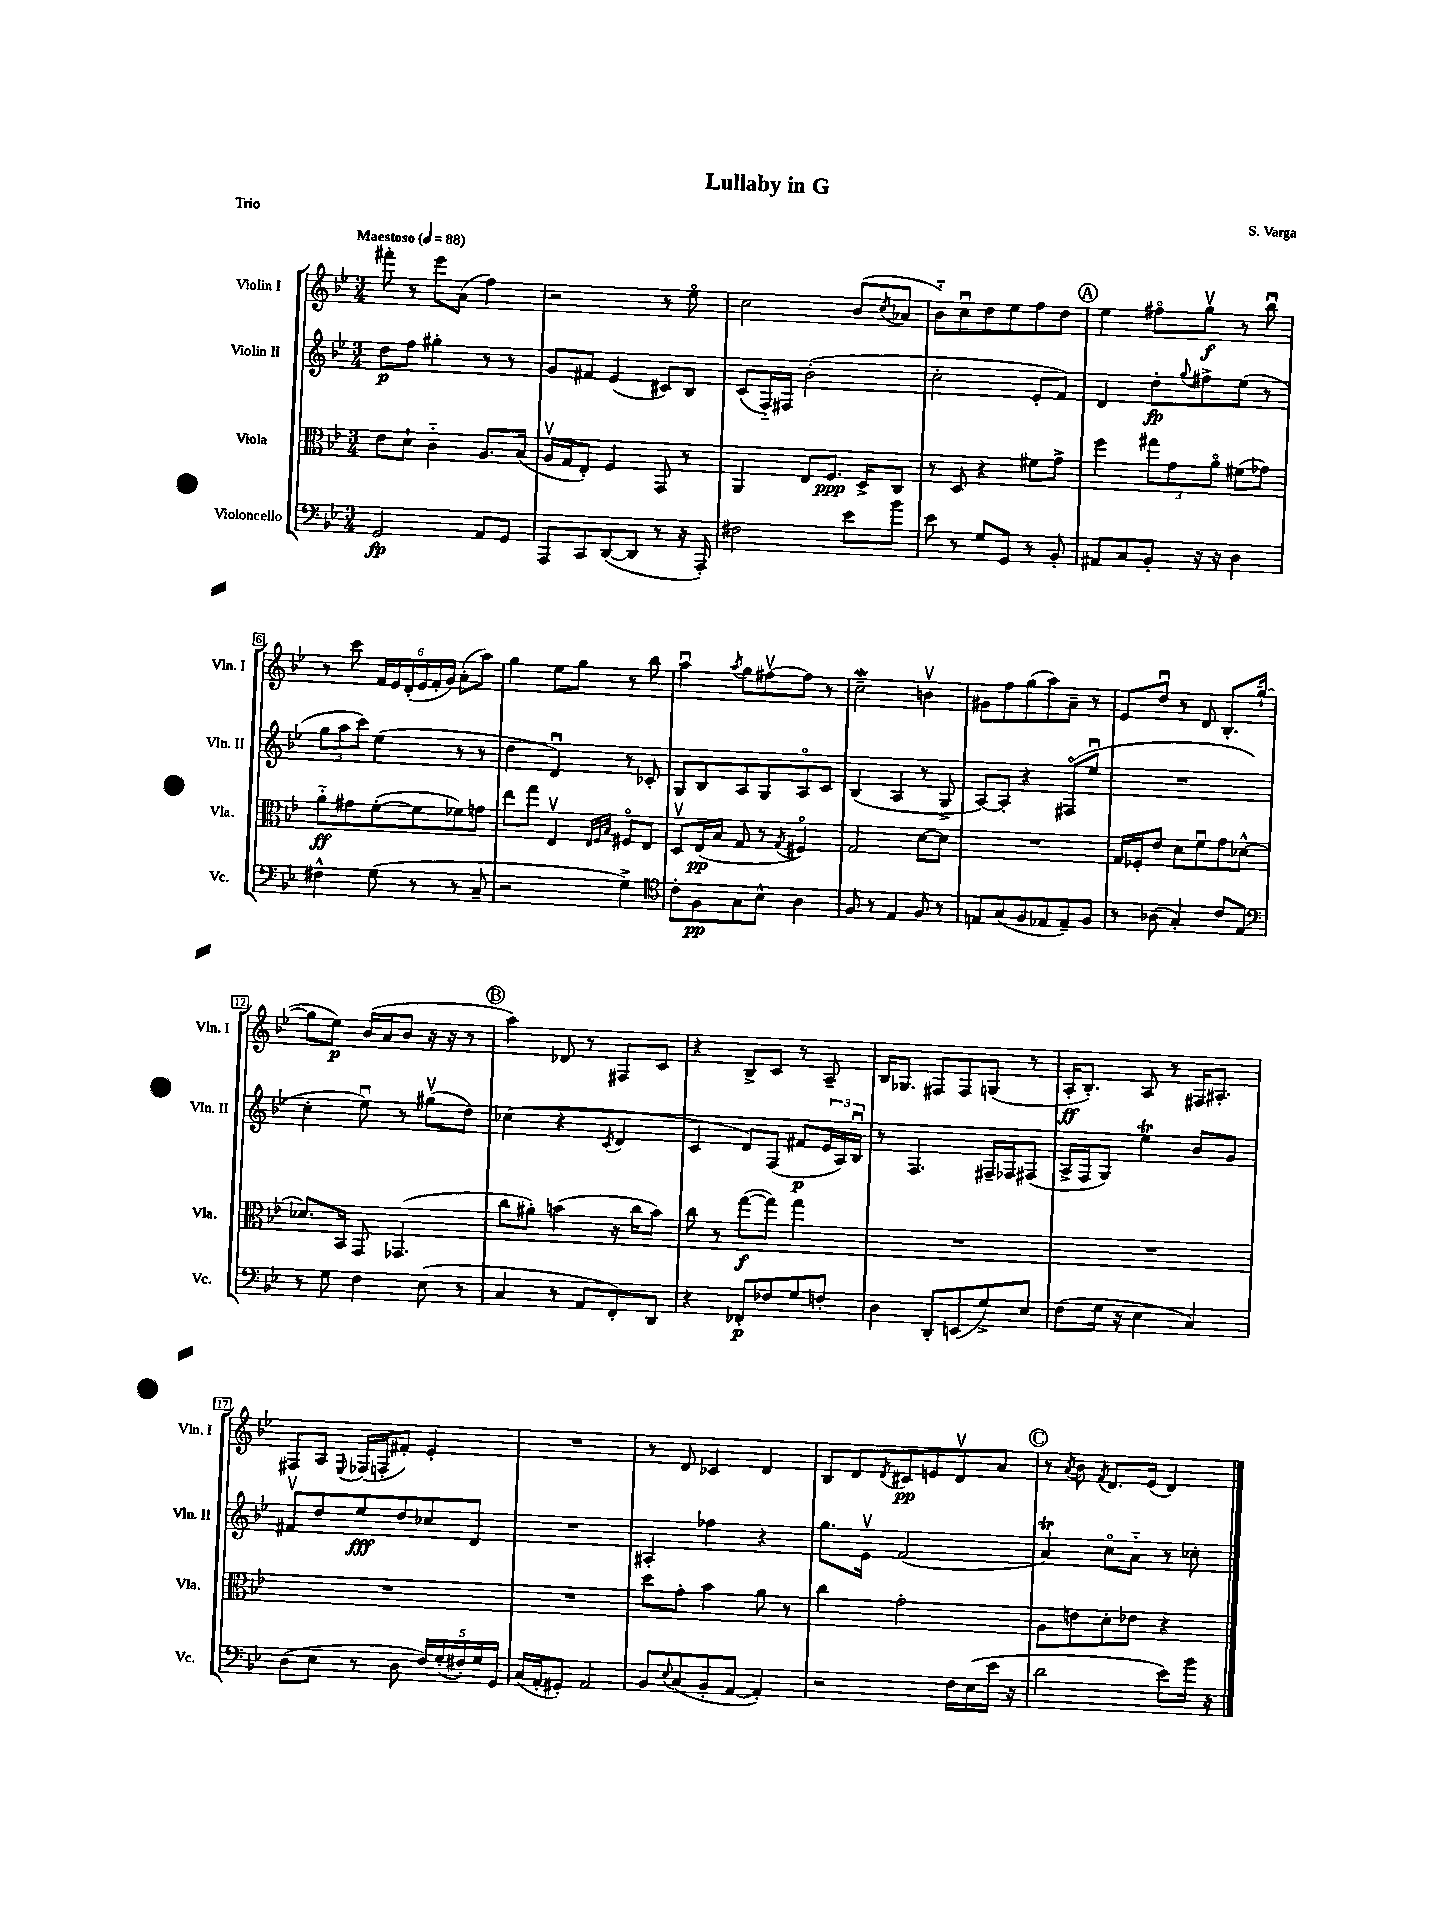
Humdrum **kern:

**kern	**kern	**kern	**kern
*staff4	*staff3	*staff2	*staff1
*clefF4	*clefC3	*clefG2	*clefG2
*k[b-e-]	*k[b-e-]	*k[b-e-]	*k[b-e-]
*M3/4	*M3/4	*M3/4	*M3/4
*MM88	*MM88	*MM88	*MM88
2GG	8e-	8dd	8fff#'
.	8d`	8ff	8r
.	4c'~	4gg#'	8eee-
.	.	.	(8a
8AA	8.A	8r	4ff)
8GG	.	8r	.
.	(16B-	.	.
=	=	=	=
8AAA	16Av	8g	2r
.	16G	.	.
8CC	8E-')	8f#	.
([8DD	4F	(4e-	.
8DD]	.	.	.
8r	8GG	8c#)	8r
16r	8r	8B-	8ee-o
16AAA')	.	.	.
=	=	=	=
2F#	4AA	(8c	2cc
.	.	16F'~)	.
.	.	16F#	.
.	8E-	(2b-'	.
.	8.F	.	.
8e-	.	.	(8b-
.	16D^	.	.
.	.	.	8qcc
8b-	8C	.	8a-
=	=	=	=
8e-	8r	2cc'	8b-'~)
8r	8D	.	8ccu
8G	4r	.	8dd
8GG	.	.	8ee-
8r	8f#	8e-'	8ff
8BB-'	8g^	8f)	8dd
=	=	=	=
8AA#	4ff	4d	4ee-
8C	.	.	.
8BB-'	12gg#	8dd'	8ff#o
.	12g	.	.
.	.	8qqgg	.
16r	.	8ff#^	8ggv
.	12ao	.	.
16r	.	.	.
4D	(8f#	(8ee-	8r
.	8g-)	8r	8bb-u
=	=	=	=
4F#^^	8a'~	12gg	8r
.	.	12aa	.
.	8g#	.	8ccc
.	.	12ccc)	.
(8G	([8f'	(4ee-	24f
.	.	.	24e-
.	.	.	(24d'
8r	8f]	.	24e-
.	.	.	24f'
.	.	.	24g)
8r	8f-)	8r	(8a'
8C~	8g	8r	8aa)
=	=	=	=
2r	8ee-	4dd	4gg
.	8gg	.	.
.	4E-v	4du)	8ee-
.	.	.	8gg
.	32qqE-	.	.
.	32qqF	.	.
.	32qqB-	.	.
4G^)	8F#o	8r	8r
.	8E-	8c-'	8bb-
=	=	=	=
*clefC4	*	*	*
8c'	8Dv	8G	4aau
8F	(16E-	8B-	.
.	16B-	.	.
.	.	.	8qaa
8G	8G	8A	8gg
8B-^^	8r	8G	[8ff#v
.	8qG	.	.
4A	4F#o)	8Ao	8ff#]
.	.	8c	8r
=	=	=	=
8F	2G	(4B-	2cc~
8r	.	.	.
4E-	.	4A	.
8F	[8d	8r	4bv
8r	8d]	8G^	.
=	=	=	=
8E	2.r	[8A)	8g#
(8G	.	8A']	8ff
8F	.	4r	(8gg
8E-	.	.	8aa)
8E-~)	.	(8F#o	8a~
8F	.	8ee-u	8r
=	=	=	=
8r	16G	2.r	8e-
.	16F-'	.	.
(8A-	8e-	.	8ddu
4G')	8d	.	8r
.	8fu	.	8d
8c	8g	.	8.B-'
8E-	[8d-^^	.	.
.	.	.	([16gg`
=	=	=	=
*clefF4	*	*	*
8r	8.d-]	4cc'	8gg]
8G	.	.	8ee-)
.	16BB-	.	.
4F	8GG	8ee-u)	(16b-
.	.	.	16a
.	(4.GG-	8r	8b-
(8E-	.	(8gg#v	16r
.	.	.	16r
8r	.	8dd)	8r
=	=	=	=
4C	8cc	(4cc-	4aa)
.	8a#')	.	.
8r	(4b	4r	8d-
8AA	.	.	8r
.	.	8qc	.
8FF')	16r	4d	8F#
.	16cc	.	.
8DD	8b)	.	8c
=	=	=	=
4r	8cc	4c	4r
.	8r	.	.
8FF-'	([8gg	8d)	8B-^
8F-	8gg])	(8F	8c
8G	4gg	8f#	8r
8F'	.	24e-	8A~
.	.	24A)	.
.	.	24B-u	.
=	=	=	=
4D	2.r	8r	16B-
.	.	.	8.G-
.	.	4.F	.
8DD'	.	.	8F#
(8EE	.	.	8F#
8G^)	.	16F#~	(8G
.	.	16F-	.
8E-	.	(8F#	8r
=	=	=	=
(8F	2.r	16A^	16A'
.	.	16F	8.B-')
16G	.	8G)	.
16r	.	.	.
4E-	.	4ee-	8A
.	.	.	8r
4C)	.	8b-	16F#
.	.	.	8.A#'
.	.	8g	.
=	=	=	=
(8D	2.r	8f#v	8F#
8E-	.	8dd	8A
.	.	.	8qqE-
8r	.	8ee-	(16F-
.	.	.	16F'
8D	.	8dd	8f#')
20F)	.	8cc-	4e-'
(20G'	.	.	.
20F#')	.	.	.
.	.	8d	.
20G	.	.	.
20GG	.	.	.
=	=	=	=
(16C	2.r	2.r	2.r
16AA'	.	.	.
8GG#')	.	.	.
2AA	.	.	.
=	=	=	=
8BB-	8dd	4A#'	8r
8qqE-	.	.	.
(8C	8g'	.	8d
8BB-'	4b-	4ff-	4c-
[8AA	.	.	.
4AA'])	8a	4r	4d
.	8r	.	.
=	=	=	=
2r	4cc	8.gg	8B-
.	.	.	8d
.	.	16e-v	.
.	.	.	8qd
.	2g'	(2f	8c#
.	.	.	8e
16F	.	.	8dv
(16E-	.	.	.
16e-	.	.	8a
16r	.	.	.
=	=	=	=
2d	8A	4a)	8r
.	.	.	8qa
.	8e	.	8b-
.	.	.	8qf
.	8d'	8cco	8.d
.	8e-	8a'~	.
.	.	.	(16e-
8e-)	4r	8r	4d)
16b-	.	8cc-'	.
16r	.	.	.
==	==	==	==
*-	*-	*-	*-
